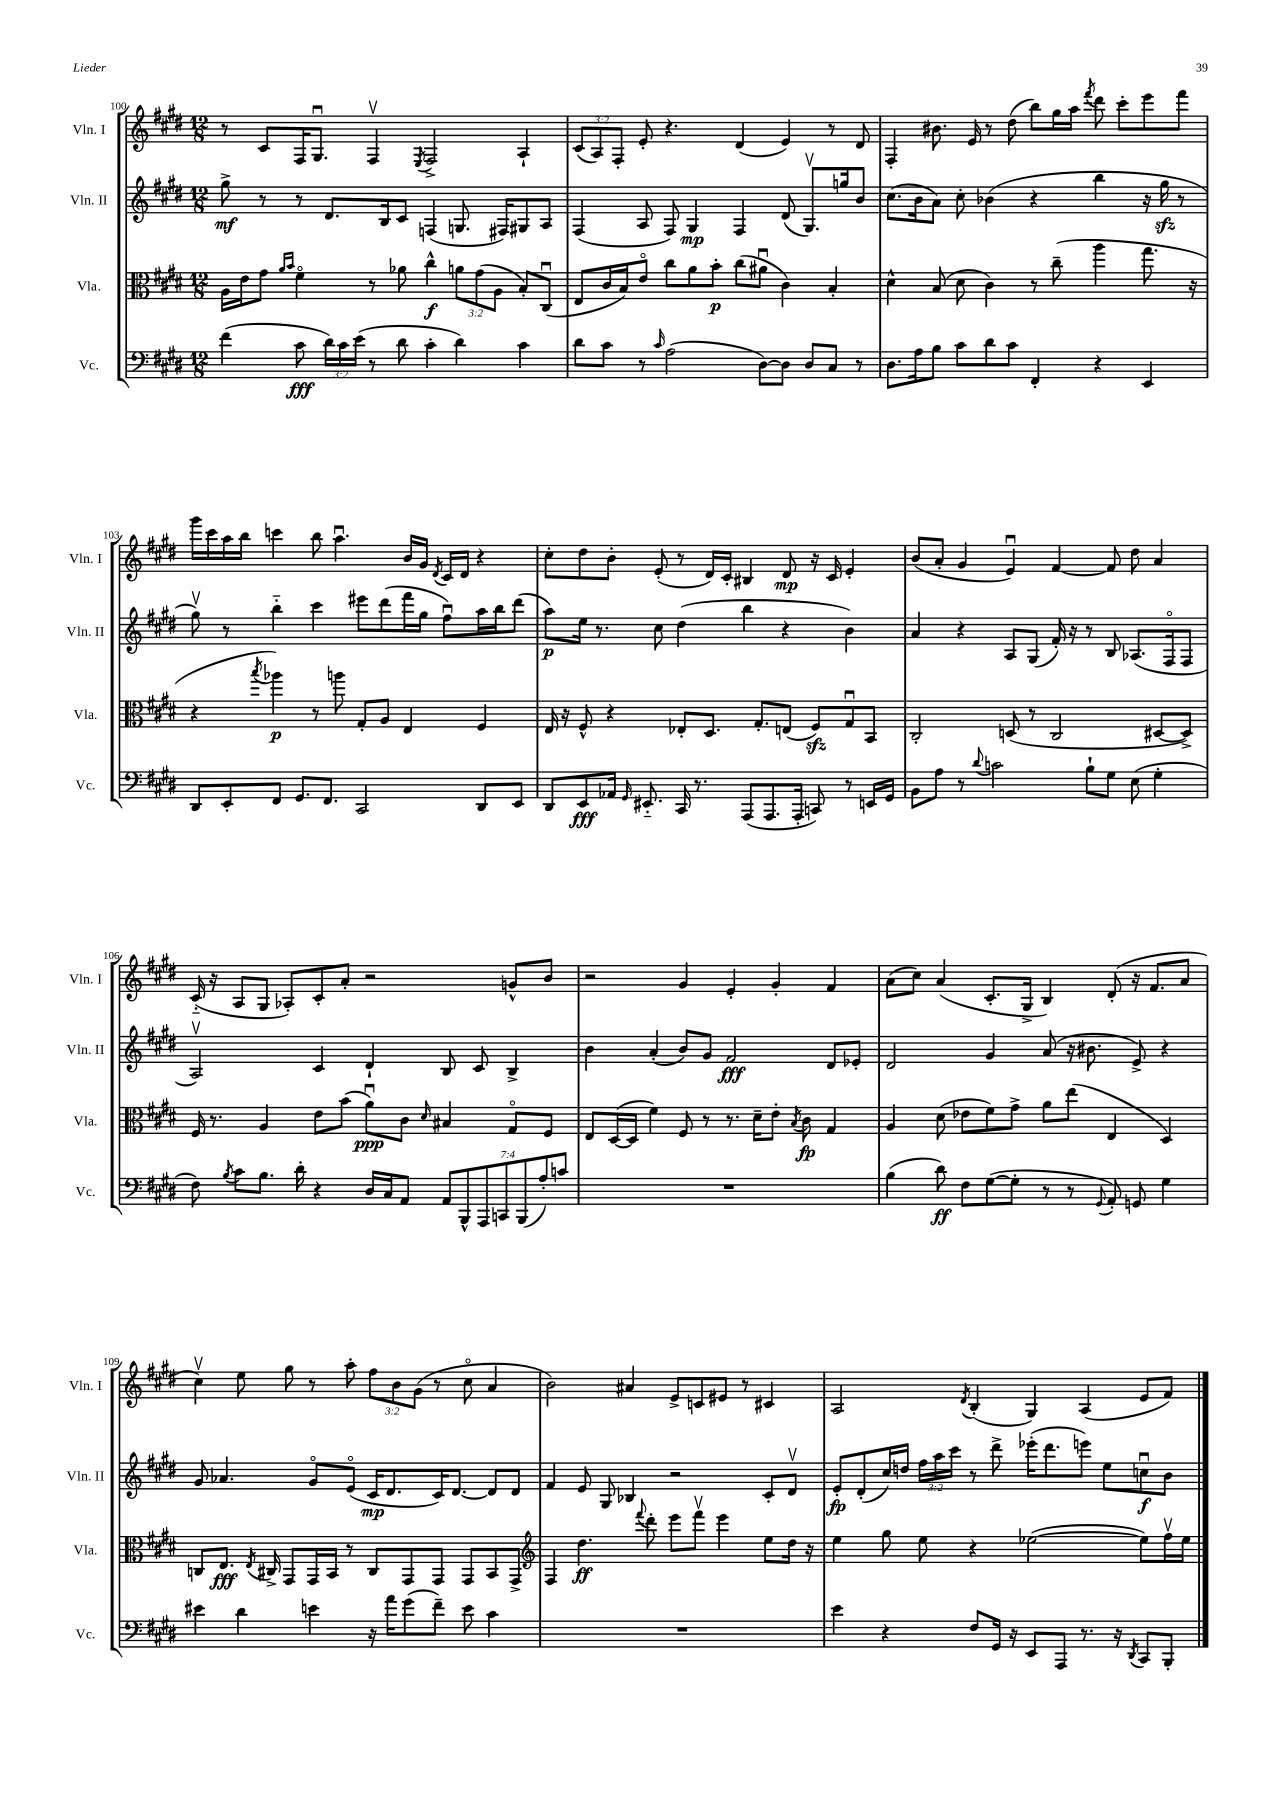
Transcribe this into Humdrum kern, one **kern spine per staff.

**kern	**kern	**kern	**kern
*staff4	*staff3	*staff2	*staff1
*clefF4	*clefC3	*clefG2	*clefG2
*k[f#c#g#d#]	*k[f#c#g#d#]	*k[f#c#g#d#]	*k[f#c#g#d#]
*M12/8	*M12/8	*M12/8	*M12/8
(4f#	16A	8gg#^	8r
.	16e	.	.
.	8g#	8r	8c#
.	16qqa	.	.
.	16qqb	.	.
8c#	4f#o	8r	16F#
.	.	.	8.G#u
24d#)	.	8.d#	.
24c#	.	.	.
(24e	.	.	.
8r	8r	.	4F#v
.	.	16B	.
8d#	8a-	8c#	.
.	.	.	8qE
4c#'	4cc#^^	(4F	2F#^
4d#)	12a	8.G	.
.	(12g#	.	.
.	12A	.	.
.	.	16F#)	.
4c#	8B')	8G#	4A`
.	(8C#u	8A	.
=	=	=	=
8d#	8E	(4F#	(12c#
.	.	.	12A)
8c#	16c#	.	.
.	.	.	12F#'
.	16B)	.	.
8r	8eo	8A	8e'
16qqc#	.	.	.
(2A	8cc#	8F#)	4.r
.	8a	4G#	.
.	8b'	.	.
.	(8cc#	4F#	(4d#
[8D#)	8a#u	.	.
8D#]	4c#)	(8d#	4e)
8D#	.	8.G#v)	.
8C#	4B'	.	8r
.	.	16gg	.
8r	.	8b	8d#
=	=	=	=
8.D#	4d#^^	(8.cc#	4F#'
16A	.	16b	.
8B	(8B	8a)	8.b#
8c#	8d#	8cc#'	.
.	.	.	16e
8d#	4c#)	(4b-	8r
8c#	.	.	(8dd#
4FF#'	8r	4r	8bb)
.	(8cc#~	.	16gg#
.	.	.	16aa
.	.	.	8qfff#
4r	4aa	4bb	8ddd#
.	.	.	8ccc#'
4EE	8.gg#	16r	8eee
.	.	16gg#	.
.	.	8r	8fff#
.	16r	.	.
=	=	=	=
8DD#	4r	8gg#v)	16ggg#
.	.	.	16ccc#
8EE'	.	8r	16aa
.	.	.	16bb
.	8qbb	.	.
8FF#	4aa-)	4bb'~	4ccc
8.GG#	.	.	.
.	8r	4ccc#	8bb
8.FF#	.	.	.
.	8aa	.	4.aau
2CC#	8G#'	8eee#	.
.	8A	(8ddd#	.
.	4E	16fff#	16b
.	.	16gg#	16g#
.	.	.	8qd#
.	.	8ff#u)	16c#
.	.	.	16d#
8DD#	4F#	16aa	4r
.	.	16bb	.
8EE	.	(8ddd#	.
=	=	=	=
8DD#	16E	8aa)	8cc#'
.	16r	.	.
8EE	8F#^^	16ee	8dd#
.	.	8.r	.
16AA-	4r	.	8b'
16qqGG#	.	.	.
8.EE#'~	.	.	.
.	.	8cc#	(8e'
16CC#	8E-'	(4dd#	8r
8.r	.	.	.
.	8.D#	.	16d#)
.	.	.	16c#'
(8AAA	.	4bb	4B#
.	8.G#'	.	.
8.AAA	.	.	.
.	(8E	4r	8d#
16AAA'	.	.	.
8CC)	8F#)	.	16r
.	.	.	16c#
8r	8G#u	4b)	4e'
16EE	8BB	.	.
16GG#	.	.	.
=	=	=	=
8BB	2C#'	4a	(8b
8A	.	.	8a'
8r	.	4r	4g#
8qqd#	.	.	.
2c	.	.	.
.	(8D	8A	4eu)
.	8r	(8G#	.
.	2C#	16f#')	[4f#
.	.	16r	.
8B`	.	8r	.
8G#	.	8B	8f#]
(8E	.	(8.A-	8dd#
4G#'	[8D#	.	4a
.	.	16F#o	.
.	8D#^])	8F#	.
=	=	=	=
8F#)	16F#	2Av)	(16c#'~
.	8.r	.	16r
8qB	.	.	.
8c#	.	.	8A
8.B	4A	.	8G#
.	.	.	8A-')
16d#'	.	.	.
4r	8e	4c#	8c#'
.	(8b	.	8a'
16D#	8au)	4d#`	2r
16C#	.	.	.
8AA	8c#	.	.
.	16qqd#	.	.
14AA	4B#	8B	.
14BBB^^	.	.	.
.	.	8c#	.
14AAA	.	.	.
14CC	.	.	.
.	8G#o	4B^	8g^^
(14BBB	.	.	.
14A')	.	.	.
.	8F#	.	8b
14c	.	.	.
=	=	=	=
1.r	8E	4b	2r
.	([16D#	.	.
.	16D#]	.	.
.	4f#)	(4a'	.
.	8F#	8b)	4g#
.	8r	8g#	.
.	8.r	2f#	4e'
.	16d#~	.	.
.	8e'	.	4g#'
.	8qB	.	.
.	8c#	.	.
.	4G#	8d#	4f#
.	.	8e-'	.
=	=	=	=
(4B	4A	2d#	(8a
.	.	.	8cc#)
8d#)	(8d#	.	(4a
8F#	8e-	.	.
([8G#	8f#)	4g#	8.c#'
8G#']	8g#^	.	.
.	.	.	16G#^
8r	8a	(8a	4B)
8r	(8ee	16r	.
.	.	8.b#	.
8qqGG#	.	.	.
8AA')	4E	.	(8d#'
8GG	.	8e^)	16r
.	.	.	8.f#
4G#	4D#)	4r	.
.	.	.	8a
=	=	=	=
4e#	8C	8g#	4cc#v)
.	8.E	4.a-	.
4d#	.	.	8ee
.	8qE	.	.
.	16C#^	.	.
.	8GG#	.	8gg#
4e	16GG#	8g#o	8r
.	16BB	.	.
.	8r	(8eo	8aa'
16r	8C#	16c#	12ff#
16a	.	8.d#	.
.	.	.	12b
(8g#	8GG#	.	.
.	.	.	(12g#
8f#~)	8GG#	16c#)	8r
.	.	[8.d#	.
8e	8GG#	.	8cc#o
4c#	8BB	8d#]	4a
.	8GG#^	8d#	.
=	=	=	=
*	*clefG2	*	*
1.r	4F#	4f#	2b)
.	4.dd#	8e	.
.	.	8G#	.
.	.	4B-	4a#
.	8qqfff#	.	.
.	8ddd#'	.	.
.	8eee	2r	8e^
.	8fff#v	.	8c
.	4eee	.	8e#
.	.	.	8r
.	8ee	8c#'	4c#
.	16dd#	8d#v	.
.	16r	.	.
=	=	=	=
4e	4ee	8e'	2A
.	.	(8d#'	.
4r	8gg#	16cc#)	.
.	.	16dd	.
.	8ee	24ff#	.
.	.	24aa	.
.	.	24ccc#	.
.	.	.	8qd#
8F#	4r	8r	(4B'
16GG#	.	8ddd#^	.
16r	.	.	.
8EE	([2ee-	(16eee-'	4G#)
.	.	8.ddd#	.
8AAA	.	.	.
8.r	.	8eee)	(4A
.	.	8ee	.
16r	.	.	.
8qDD#	.	.	.
8CC#	8ee-])	8ccu	8e
8BBB'	16ff#v	8b	8f#)
.	16ee-	.	.
==	==	==	==
*-	*-	*-	*-
